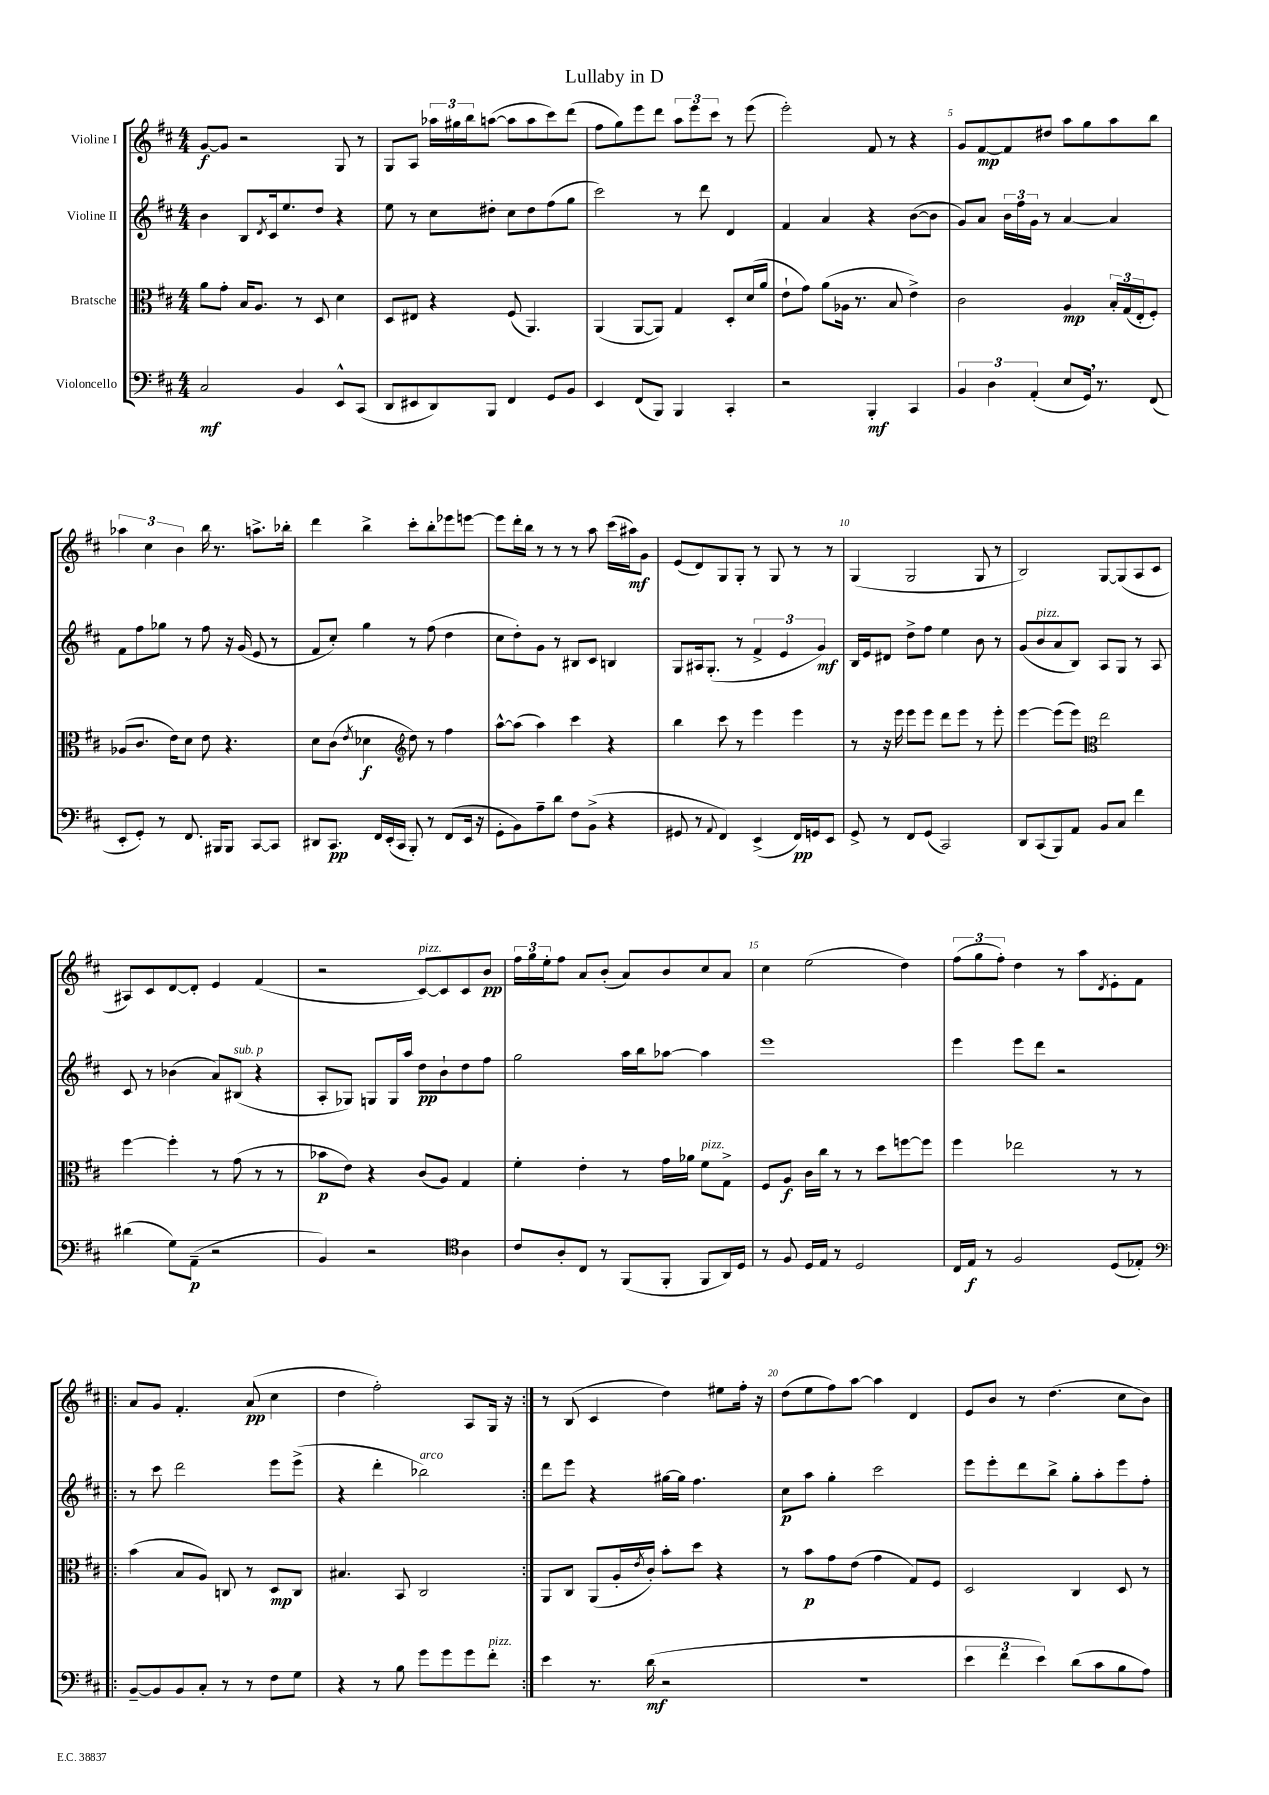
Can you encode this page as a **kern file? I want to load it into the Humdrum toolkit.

**kern	**dynam	**kern	**dynam	**kern	**dynam	**kern	**dynam
*part4	*part4	*part3	*part3	*part2	*part2	*part1	*part1
*staff4	*staff4	*staff3	*staff3	*staff2	*staff2	*staff1	*staff1
*I"Violoncello	*	*I"Bratsche	*	*I"Violine II	*	*I"Violine I	*
*clefF4	*	*clefC3	*	*clefG2	*	*clefG2	*
*k[f#c#]	*	*k[f#c#]	*	*k[f#c#]	*	*k[f#c#]	*
*M4/4	*	*M4/4	*	*M4/4	*	*M4/4	*
=1	=1	=1	=1	=1	=1	=1	=1
2C#/	mf	8a\L	.	4b\	.	[8g/L	f
.	.	8g'\J	.	.	.	8g/J]	.
.	.	16B/KL	.	8B/L	.	2r	.
.	.	8.A/J	.	.	.	.	.
.	.	.	.	8qd/	.	.	.
.	.	.	.	16c#/k	.	.	.
.	.	.	.	8.ee/	.	.	.
4BB/	.	8r	.	.	.	.	.
.	.	8D/	.	8dd/J	.	.	.
8EE^^/L	.	4d\	.	4r	.	8G/	.
(8CC#/J	.	.	.	.	.	8r	.
=2	=2	=2	=2	=2	=2	=2	=2
8DD/L	.	8D/L	.	8ee\	.	8G/L	.
8EE#X/	.	8E#X/J	.	8r	.	8A/J	.
8DD/)	.	4r	.	8cc#\L	.	24aa-X\LL	.
.	.	.	.	.	.	24gg#X\	.
.	.	.	.	.	.	24bb\J	.
8BBB/J	.	.	.	8dd#X'\J	.	([8aan\J	.
4FF#/	.	(8F#/	.	8cc#\L	.	8aa\L]	.
.	.	4.AA/)	.	8dd#\	.	8aa\	.
8GG/L	.	.	.	(8ff#\	.	8ccc#\)	.
8BB/J	.	.	.	8gg\J	.	(8ddd\J	.
=3	=3	=3	=3	=3	=3	=3	=3
4EE/	.	(4AA/	.	2ccc#\)	.	8ff#\L	.
.	.	.	.	.	.	8gg\)	.
(8FF#/L	.	[8AA/L	.	.	.	8eee\	.
8BBB/J)	.	8AA/J])	.	.	.	8ddd\J	.
4BBB/	.	4G/	.	8r	.	12aa\L	.
.	.	.	.	.	.	12eee\	.
.	.	.	.	8ddd\	.	.	.
.	.	.	.	.	.	12ccc#\J	.
4CC#'/	.	8D'/L	.	4d/	.	8r	.
.	.	(16d/L	.	.	.	(8eee\	.
.	.	16a/JJ	.	.	.	.	.
=4	=4	=4	=4	=4	=4	=4	=4
2r	.	8e`\L	.	4f#/	.	2eee'\)	.
.	.	8g\J)	.	.	.	.	.
.	.	(8a\L	.	4a/	.	.	.
.	.	16A-X\Jk	.	.	.	.	.
.	.	8.r	.	.	.	.	.
4BBB'/	mf	.	.	4r	.	8f#/	.
.	.	8B/	.	.	.	8r	.
4CC#/	.	4e^\)	.	([8b\L	.	4r	.
.	.	.	.	8b\J]	.	.	.
=5	=5	=5	=5	=5	=5	=5	=5
6BB/	.	2c#\	.	8g/L)	.	8g/L	.
.	.	.	.	8a/J	.	[8f#/	mp
6D\	.	.	.	.	.	.	.
.	.	.	.	24b\LL	.	8f#/]	.
.	.	.	.	24ff#\	.	.	.
(6AA'/	.	.	.	24g\JJ	.	.	.
.	.	.	.	8r	.	8dd#X/J	.
8E/L	.	4A/	mp	[4a/	.	8aa\L	.
16GG,/Jk)	.	.	.	.	.	8gg\	.
8.r	.	.	.	.	.	.	.
.	.	24B'/LL	.	4a/]	.	8aa\	.
.	.	(24G/	.	.	.	.	.
.	.	24E'/J	.	.	.	.	.
(8FF#/	.	8F#'/J)	.	.	.	8bb\J	.
!!LO:LB:g=z
=6	=6	=6	=6	=6	=6	=6	=6
8EE'/L	.	(8A-X/L	.	8f#\L	.	6aa-X\	.
8GG'/J)	.	8.c#/J	.	8ff#\	.	.	.
.	.	.	.	.	.	6cc#\	.
8r	.	.	.	8gg-X\J	.	.	.
.	.	16e\KL)	.	.	.	.	.
.	.	.	.	.	.	6b\	.
8.FF#/	.	8d\J	.	8r	.	.	.
.	.	8e\	.	8ff#\	.	16bb\	.
16BBB#X/KL	.	.	.	.	.	8.r	.
8BBB#/J	.	4.r	.	16r	.	.	.
.	.	.	.	(16g/	.	.	.
[8CC#/L	.	.	.	8e/	.	8.aan^\L	.
8CC#/J]	.	.	.	8r	.	.	.
.	.	.	.	.	.	16bb-X'\Jk	.
=7	=7	=7	=7	=7	=7	=7	=7
8DD#X/L	.	8d\L	.	8f#/L	.	4ddd\	.
8.CC#/J	pp	(8c#\J	.	8cc#'/J)	.	.	.
.	.	8qe/	.	.	.	.	.
.	.	4d-X\	f	4gg\	.	4bb^\	.
16FF#/LL	.	.	.	.	.	.	.
(16EE'/	.	.	.	.	.	.	.
16CC#/JJ	.	.	.	.	.	.	.
*	*	*clefG2	*	*	*	*	*
8BBB'/)	.	8dd\)	.	8r	.	8ccc#'\L	.
8r	.	8r	.	(8ff#\	.	8bb'\	.
(8FF#/L	.	4ff#\	.	4dd\	.	8eee-X\	.
16EE/Jk	.	.	.	.	.	[8eeen\J	.
16r	.	.	.	.	.	.	.
=8	=8	=8	=8	=8	=8	=8	=8
8GG'\L	.	[8aa^^\L	.	8cc#\L	.	8eee\L]	.
8BB\)	.	(8aa\J]	.	8dd'\)	.	16ddd'\L	.
.	.	.	.	.	.	16bb\JJ	.
8A~\	.	4aa\)	.	8g\J	.	8r	.
8d\J	.	.	.	8r	.	8r	.
8F#\L	.	4ccc#\	.	8B#X/L	.	8r	.
(8BB^\J	.	.	.	8c#/J	.	8aa\	.
4r	.	4r	.	4Bn/	.	(16ccc#\LL	.
.	.	.	.	.	.	16aa#X\J)	mf
.	.	.	.	.	.	8g\J	.
=9	=9	=9	=9	=9	=9	=9	=9
8GG#X/	.	4bb\	.	8G/L	.	(8e/L	.
8r	.	.	.	16A#X/k	.	8d/)	.
.	.	.	.	(8.G'/J	.	.	.
8qqAA/	.	.	.	.	.	.	.
4FF#/)	.	8ccc#\	.	.	.	8G/	.
.	.	8r	.	8r	.	8G'/J	.
(4EE^/	.	4eee\	.	6f#^/	.	8r	.
.	.	.	.	.	.	8G/	.
.	.	.	.	6e/	.	.	.
16FF#/LL)	pp	4eee\	.	.	.	8r	.
16GGn/J	.	.	.	.	.	.	.
.	.	.	.	6g/)	mf	.	.
8EE/J	.	.	.	.	.	8r	.
=10	=10	=10	=10	=10	=10	=10	=10
8GG^/	.	8r	.	16B/LL	.	(4G/	.
.	.	.	.	16e/J	.	.	.
8r	.	16r	.	8d#X/J	.	.	.
.	.	16eee\	.	.	.	.	.
8FF#/L	.	8eee\L	.	8dd^\L	.	2G/	.
(8GG/J	.	8eee\J	.	8ff#\J	.	.	.
2CC#/)	.	8ddd\L	.	4ee\	.	.	.
.	.	8eee\J	.	.	.	.	.
.	.	8r	.	8b\	.	8G/	.
.	.	8eee'\	.	8r	.	8r	.
=11	=11	=11	=11	=11	=11	=11	=11
8DD/L	.	[4eee\	.	(8g/L	.	2B/)	.
!	!	!	!	!LO:TX:a:i:t=pizz.	!	!	!
(8CC#/	.	.	.	8b/	.	.	.
8BBB/)	.	(8eee\L]	.	8a/	.	.	.
8AA/J	.	8eee\J)	.	8B/J)	.	.	.
*	*	*clefC3	*	*	*	*	*
8BB/L	.	2ee\	.	8A/L	.	[8G/L	.
8C#/J	.	.	.	8G/J	.	(8G/]	.
4f#\	.	.	.	8r	.	8A/	.
.	.	.	.	8A/	.	8c#/J	.
!!LO:LB:g=z
=12	=12	=12	=12	=12	=12	=12	=12
(4d#X\	.	[4ff#\	.	8c#/	.	8A#X/L)	.
.	.	.	.	8r	.	8c#/	.
8G\L)	.	4ff#'\]	.	(4b-X\	.	[8d/	.
(8AA~\J	p	.	.	.	.	8d'/J]	.
2r	.	8r	.	8a/L)	.	4e/	.
!	!	!	!	!LO:TX:a:i:t=sub. p	!	!	!
.	.	(8g\	.	(8B#X/J	.	.	.
.	.	8r	.	4r	.	(4f#/	.
.	.	8r	.	.	.	.	.
=13	=13	=13	=13	=13	=13	=13	=13
4BB/)	.	8b-X\L	p	8A'/L	.	2r	.
.	.	8e\J)	.	8G-X/J)	.	.	.
2r	.	4r	.	8Gn/L	.	.	.
.	.	.	.	16G/L	.	.	.
.	.	.	.	16aa/JJ	.	.	.
!	!	!	!	!	!	!LO:TX:a:i:t=pizz.	!
.	.	(8c#/L	.	8dd\L	pp	[8c#/L)	.
.	.	8A/J)	.	8b`\	.	8c#/]	.
*clefC4	*	*	*	*	*	*	*
4A\	.	4G/	.	8dd\	.	8c#/	.
.	.	.	.	8ff#\J	.	8b/J	pp
=14	=14	=14	=14	=14	=14	=14	=14
8c#/L	.	4f#'\	.	2gg\	.	24ff#\LL	.
.	.	.	.	.	.	24gg\	.
.	.	.	.	.	.	24ee'\J	.
8A'/	.	.	.	.	.	8ff#\J	.
8C#/J	.	4e'\	.	.	.	8a/L	.
8r	.	.	.	.	.	(8b'/J	.
(8FF#/L	.	8r	.	16aa\LL	.	8a/L)	.
.	.	.	.	16bb\J	.	.	.
8FF#'/J	.	16g\LL	.	[8aa-X\J	.	8b/	.
.	.	16a-X\JJ	.	.	.	.	.
!	!	!LO:TX:a:i:t=pizz.	!	!	!	!	!
8FF#/L	.	8f#\L	.	4aa-\]	.	8cc#/	.
16AA/L)	.	8G^\J	.	.	.	8a/J	.
16D/JJ	.	.	.	.	.	.	.
=15	=15	=15	=15	=15	=15	=15	=15
8r	.	8F#/L	.	1eee	.	4cc#\	.
8F#/	.	8A/J	f	.	.	.	.
16D/LL	.	16c#\LL	.	.	.	(2ee\	.
16E/JJ	.	16cc#\JJ	.	.	.	.	.
8r	.	8r	.	.	.	.	.
2D/	.	8r	.	.	.	.	.
.	.	8dd\L	.	.	.	.	.
.	.	[8ffn\	.	.	.	4dd\)	.
.	.	8ff\J]	.	.	.	.	.
=16	=16	=16	=16	=16	=16	=16	=16
16C#/LL	.	4ff#\	.	4eee\	.	(12ff#\L	.
16E/JJ	f	.	.	.	.	.	.
.	.	.	.	.	.	12gg\	.
8r	.	.	.	.	.	.	.
.	.	.	.	.	.	12ff#'\J)	.
2F#/	.	2ee-X\	.	8eee\L	.	4dd\	.
.	.	.	.	8ddd\J	.	.	.
.	.	.	.	2r	.	8r	.
.	.	.	.	.	.	8aa\L	.
.	.	.	.	.	.	8qd/	.
(8D/L	.	8r	.	.	.	8e'\	.
8E-X'/J)	.	8r	.	.	.	8f#\J	.
!!LO:LB:g=z
=17!|:	=17!|:	=17!|:	=17!|:	=17!|:	=17!|:	=17!|:	=17!|:
*clefF4	*	*	*	*	*	*	*
[8BB~/L	.	(4b\	.	8r	.	8a/L	.
8BB/]	.	.	.	8ccc#\	.	8g/J	.
8BB/	.	8B/L	.	2ddd\	.	4.f#'/	.
8C#'/J	.	8A/J)	.	.	.	.	.
8r	.	8Cn/	.	.	.	.	.
8r	.	8r	.	.	.	(8a/	pp
8F#\L	.	8D/L	mp	8eee\L	.	4cc#\	.
8G\J	.	8C/J	.	(8eee^\J	.	.	.
=18	=18	=18	=18	=18	=18	=18	=18
4r	.	4.B#X/	.	4r	.	4dd\	.
8r	.	.	.	4ddd'\	.	2ff#'\)	.
8B\	.	8BB/	.	.	.	.	.
!	!	!	!	!LO:TX:a:i:t=arco	!	!	!
8g\L	.	2C#/	.	2bb-X\)	.	.	.
8g\	.	.	.	.	.	.	.
8g\	.	.	.	.	.	8A/L	.
!LO:TX:a:i:t=pizz.	!	!	!	!	!	!	!
8f#'\J	.	.	.	.	.	16G/Jk	.
.	.	.	.	.	.	16r	.
=19:|!	=19:|!	=19:|!	=19:|!	=19:|!	=19:|!	=19:|!	=19:|!
4e\	.	8AA/L	.	8ddd\L	.	8r	.
.	.	8C#/J	.	8eee\J	.	(8B/	.
8.r	.	(8AA/L	.	4r	.	4c#/	.
.	.	16A'/L	.	.	.	.	.
.	.	8qe/	.	.	.	.	.
(16d\	mf	16c#'/JJ)	.	.	.	.	.
2r	.	8b'\L	.	[16gg#X\LL	.	4dd\)	.
.	.	.	.	16gg#\JJ]	.	.	.
.	.	8dd\J	.	4.ff#\	.	.	.
.	.	4r	.	.	.	8ee#X\L	.
.	.	.	.	.	.	16ff#'\Jk	.
.	.	.	.	.	.	16r	.
=20	=20	=20	=20	=20	=20	=20	=20
1r	.	8r	.	8cc#\L	p	(8dd\L	.
.	.	8b\L	p	8aa\J	.	8ee\	.
.	.	8g\	.	4gg'\	.	8ff#\)	.
.	.	(8e\J	.	.	.	[8aa\J	.
.	.	4g\	.	2ccc#\	.	4aa\]	.
.	.	8G/L)	.	.	.	4d/	.
.	.	8F#/J	.	.	.	.	.
=21	=21	=21	=21	=21	=21	=21	=21
6e\	.	2D/	.	8eee\L	.	8e/L	.
.	.	.	.	8eee'\	.	8b/J	.
6f#\	.	.	.	.	.	.	.
.	.	.	.	8ddd\	.	8r	.
6e\)	.	.	.	.	.	.	.
.	.	.	.	8bb^\J	.	(4.dd\	.
(8d\L	.	4C#/	.	8gg'\L	.	.	.
8c#\	.	.	.	8aa'\	.	.	.
8B\	.	8D/	.	8eee\	.	8cc#\L	.
8A\J)	.	8r	.	8ff#'\J	.	8b\J)	.
==	==	==	==	==	==	==	==
*-	*-	*-	*-	*-	*-	*-	*-
